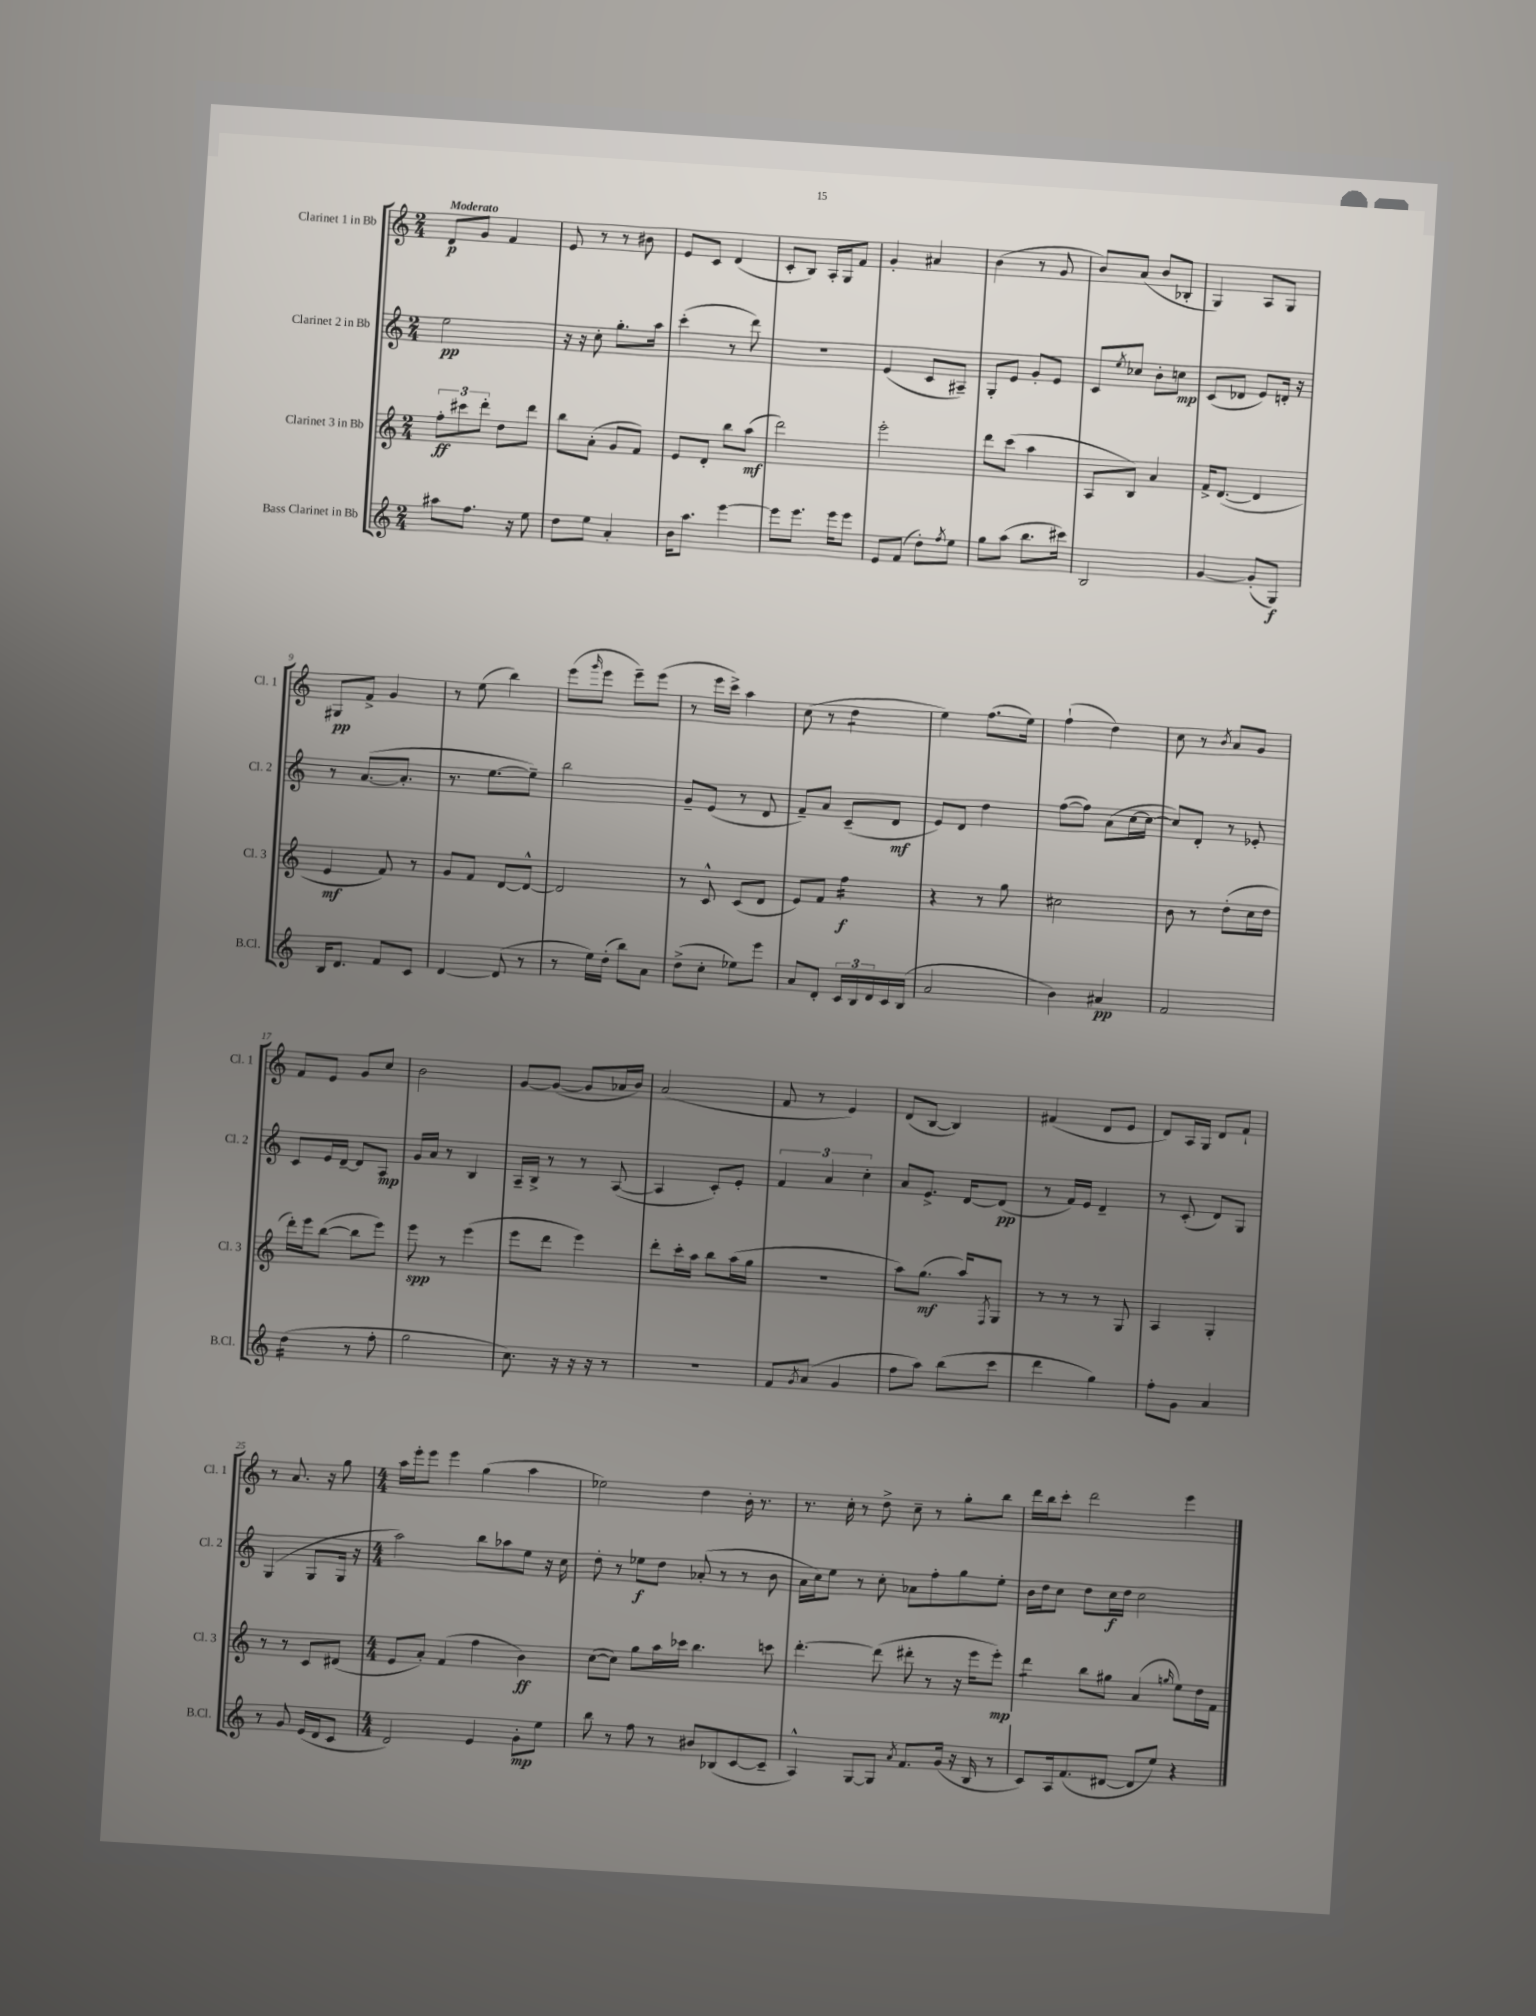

**kern	**kern	**kern	**kern
*staff4	*staff3	*staff2	*staff1
*clefG2	*clefG2	*clefG2	*clefG2
*k[]	*k[]	*k[]	*k[]
*M2/4	*M2/4	*M2/4	*M2/4
8aa#	12ff'	2ee	8d
.	12ccc#	.	.
8.ff	.	.	8g
.	12ddd'	.	.
.	8dd	.	4f
16r	.	.	.
8ee	8ddd	.	.
=	=	=	=
8dd	8bb	16r	8e
.	.	16r	.
8ee	(8a'	8cc'	8r
4a'	8g	8.gg'	8r
.	8f)	.	8b#
.	.	16aa	.
=	=	=	=
16b	8e	(4ccc'	8e
8.aa	.	.	.
.	8d'	.	8c
[4eee	8bb	8r	(4d
.	(8aa	8ddd)	.
=	=	=	=
8eee]	2ddd)	2r	8c'
8.eee	.	.	8B)
.	.	.	16A'
16eee	.	.	16G
8eee	.	.	8f
=	=	=	=
8e	2eee'	(4e	4g'
(8f	.	.	.
8dd')	.	8c	4a#
8qff	.	.	.
8ee	.	8A#~)	.
=	=	=	=
8gg	8ddd	8G'	(4b
(8aa	(8ccc	8e	.
8.bb	4aa	8g'	8r
.	.	8e	8g
16ccc#)	.	.	.
=	=	=	=
2B	8A	8c	8b)
.	.	8qee	.
.	8B)	8cc-	(8a
.	4a	8b'	8b
.	.	8cc	8B-'
=	=	=	=
[4g	16f^	(8c	4G)
.	([8.d	.	.
.	.	8d-	.
(8g']	4d]	8e)	8A
8G)	.	16d'	8G
.	.	16r	.
=	=	=	=
16B	4e	8r	8G#
8.d	.	.	.
.	.	([8.a	8f^
8f	8f)	.	4g
.	.	8.a']	.
8c	8r	.	.
=	=	=	=
[4d	8g	8.r	8r
.	8f	.	(8ee
.	.	[8.ee	.
(8d]	[8d	.	4bb)
8r	8d^^_	8ee~])	.
=	=	=	=
8r	2d]	2bb	(8eee
.	.	.	16qqggg
16ee)	.	.	8eee
(16dd'	.	.	.
8bb)	.	.	8eee~)
8a	.	.	(8eee
=	=	=	=
(8dd^	8r	8g~	8r
8cc'	8c^^	(8e	16eee
.	.	.	16ccc^)
8ee-)	(8c	8r	4aa
8eee	8d	8d	.
=	=	=	=
8a	8e)	8f~)	(8cc
8d'	8f	8a	8r
24c	4ff	(8c~	4dd
24B	.	.	.
24d	.	.	.
16c	.	8d	.
(16B	.	.	.
=	=	=	=
2a	4r	8e)	4ee)
.	.	8d	.
.	8r	4dd	(8.ff
.	8gg	.	.
.	.	.	16ee)
=	=	=	=
4b)	2cc#	([8ff	(4ff`
.	.	8ff])	.
4a#	.	(8a	4dd)
.	.	[16cc	.
.	.	16cc_	.
=	=	=	=
2f	8b	8cc])	8cc
.	8r	8d'	8r
.	.	.	8qb
.	(8dd'	8r	8a
.	16cc	8e-'	8g
.	16dd	.	.
=	=	=	=
(4dd	16ddd')	8c	8f
.	16eee	.	.
.	([8bb	16e	8e
.	.	[16d~	.
8r	8bb]	8d]	8g
8ff'	8eee)	8A	8cc
=	=	=	=
2gg	8eee	16g	2b
.	.	16a	.
.	8r	8r	.
.	(4eee	4B	.
=	=	=	=
8.cc)	8eee	16A~	[8g
.	.	16B^	.
.	8ddd	8r	(8g_
16r	.	.	.
16r	4eee)	8r	8g]
16r	.	.	.
8r	.	([8A	16a-
.	.	.	16b)
=	=	=	=
2r	8ddd'	4A]	(2a
.	16ccc'	.	.
.	16aa	.	.
.	8bb	8c')	.
.	(16aa	8e'	.
.	16gg	.	.
=	=	=	=
8f	2r	6f	8f
8qg	.	.	.
(8a	.	.	8r
.	.	6a	.
4g	.	.	4e)
.	.	6cc'	.
=	=	=	=
8ff	8aa)	8a	(8d
8aa)	(8.gg	8.e^	[8B
(8bb	.	.	4B])
.	16aa)	[16d	.
.	8qF	.	.
8ccc	8G	(8d]	.
=	=	=	=
4ddd	8r	8r	(4f#
.	8r	16f)	.
.	.	16e	.
4gg)	8r	4d~	8d
.	8G	.	8e
=	=	=	=
8ff'	4A	8r	8d)
8g	.	(8c'	16A
.	.	.	16G
4a	4G'	8d)	8d
.	.	8G	8f`
=	=	=	=
8r	8r	(4G	8r
8g	8r	.	8.a
(16e	8c	8G	.
16d	.	.	16r
8c	(8d#	16G	8gg
.	.	16r	.
=	=	=	=
*M4/4	*M4/4	*M4/4	*M4/4
2d)	8e	2aa)	16aa
.	.	.	16eee'
.	8a')	.	8eee
.	(4f	.	4eee
4e	4ff	8bb	(4gg
.	.	8aa-	.
8g'	4b)	8ee	4aa
8ee	.	16r	.
.	.	16cc	.
=	=	=	=
8bb	([8cc	8dd'	2ee-)
8r	8cc])	8r	.
8ff	8gg	8ee-	.
8r	16aa	8dd	.
.	16ccc-	.	.
8b#	4.bb	(8a-'	4dd
(8B-	.	8r	.
[8c	.	8r	16b'
.	.	.	8.r
8c~]	8ccc	8b	.
=	=	=	=
4A^^)	[4.ddd'	16a	8.r
.	.	16cc)	.
.	.	8ee	.
.	.	.	16cc'
[8G	.	8r	8r
8G]	(8ddd]	8cc'	8dd^
8qa	.	.	.
8.f	8ddd#'	8a-	8cc~
.	8r	8ff'	8r
(16g	.	.	.
16r	16r	8gg	8gg'
16B	16eee	.	.
8r	8eee')	8ee'	8bb
=	=	=	=
8c)	4ddd	16b	16ddd
.	.	16dd	16bb
16A	.	8cc	8ccc'
(8.f	.	.	.
.	8bb	8dd	2ddd
[8d#	8gg#	16cc	.
.	.	16dd	.
8d#]	(4a	2cc	.
8ee)	.	.	.
.	16qqgg	.	.
4r	8ee)	.	4eee
.	16dd	.	.
.	16f	.	.
==	==	==	==
*-	*-	*-	*-
